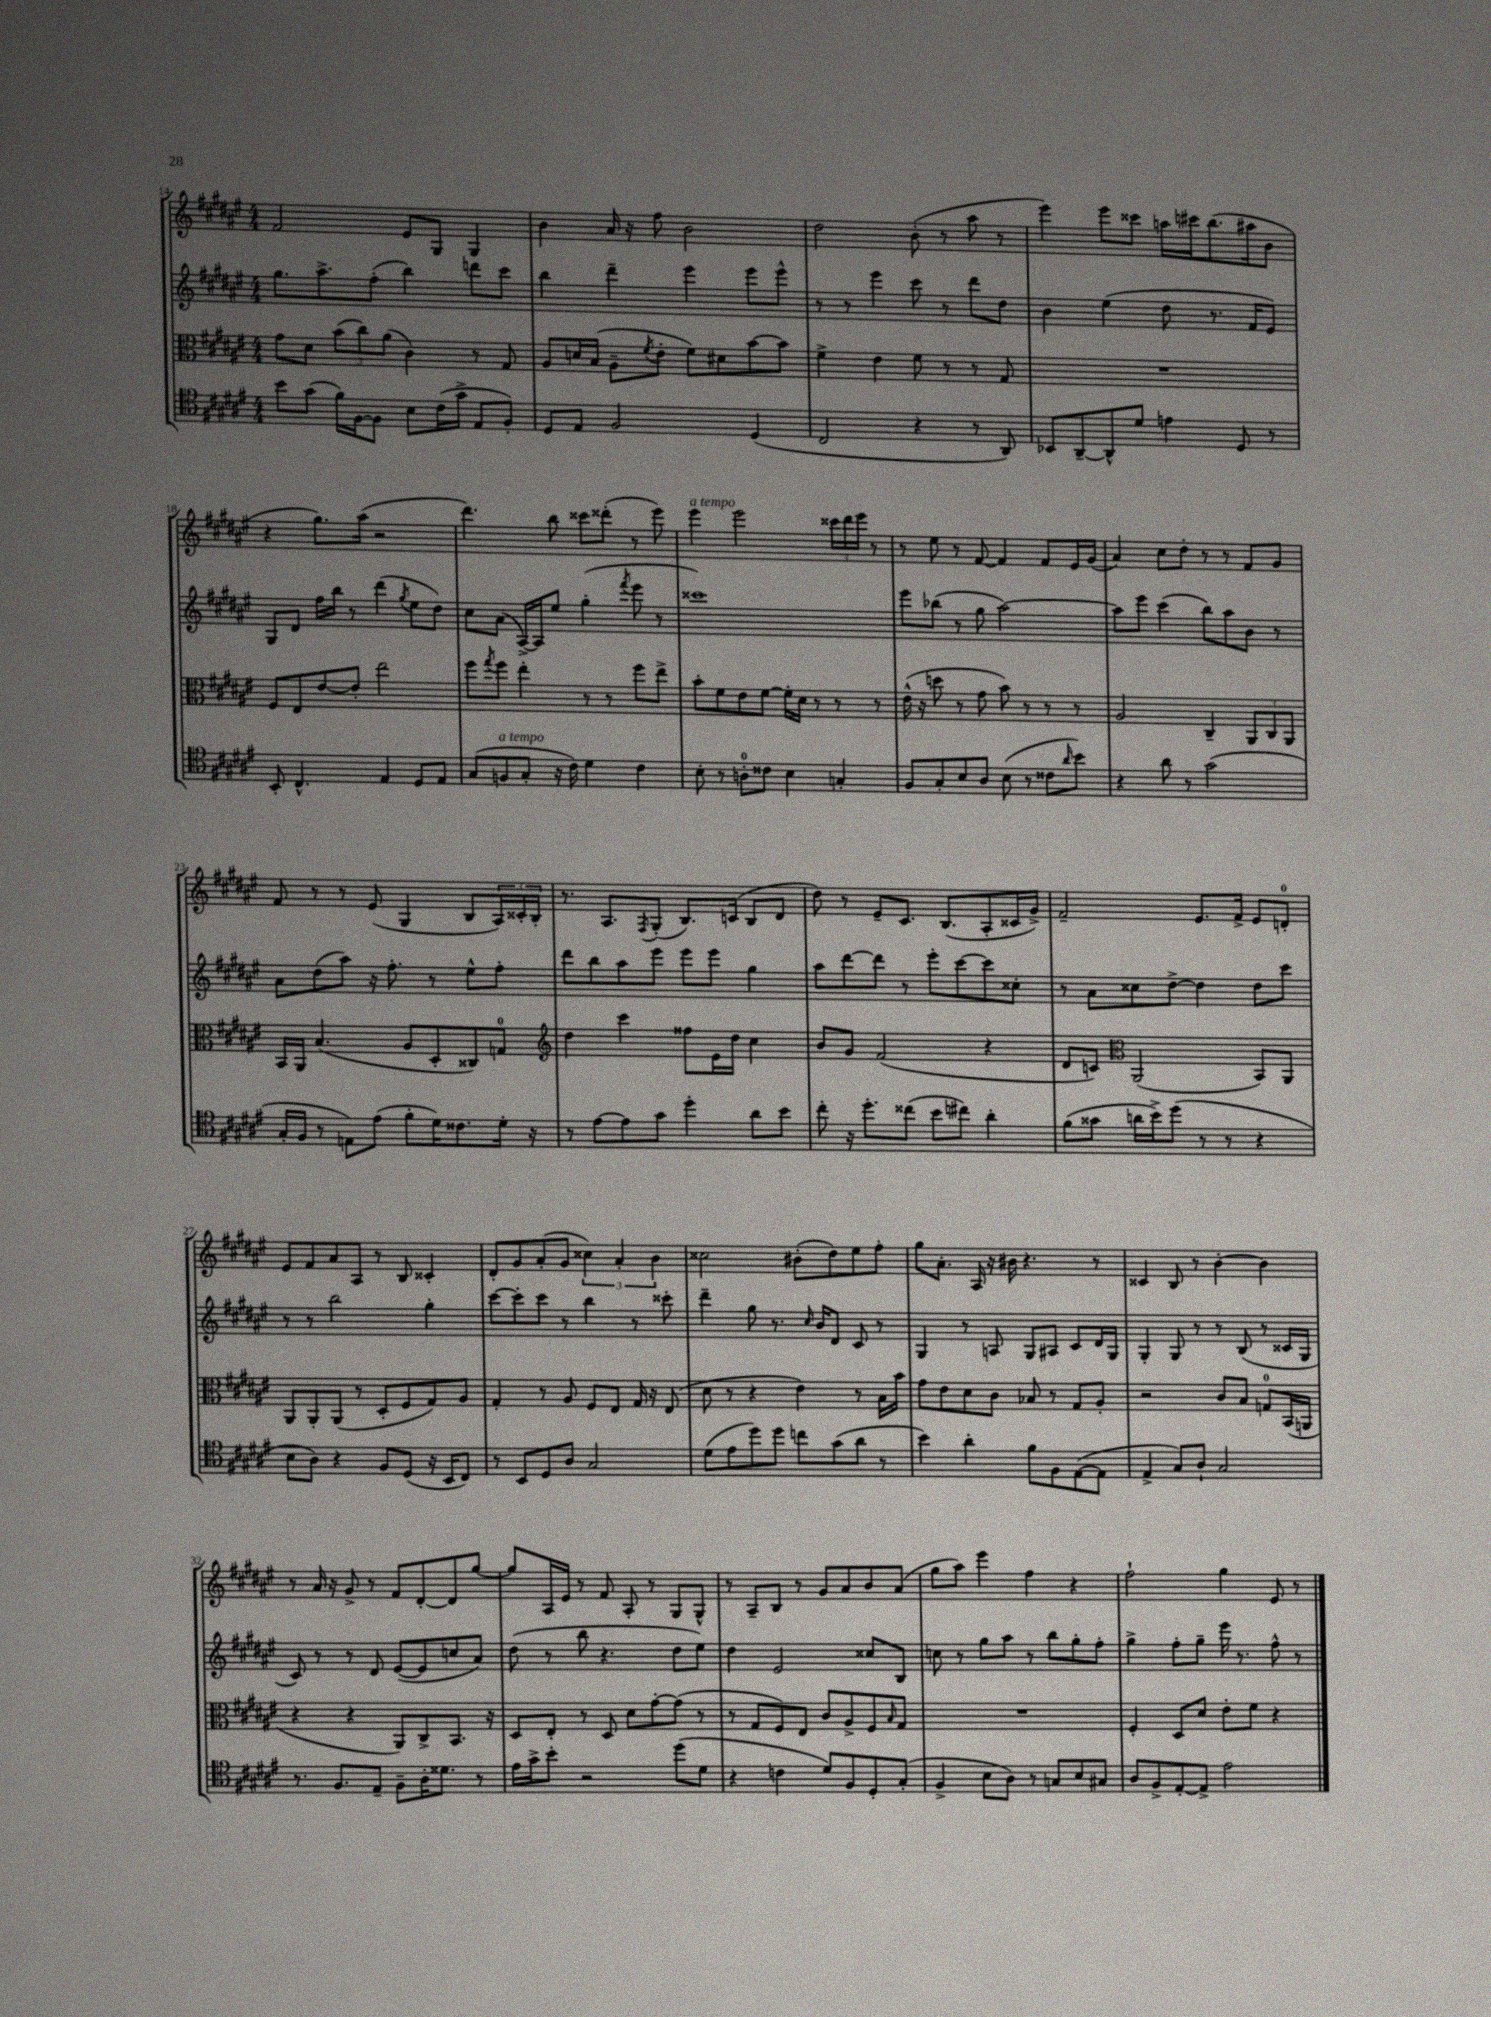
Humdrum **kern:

**kern	**kern	**kern	**kern
*part4	*part3	*part2	*part1
*staff4	*staff3	*staff2	*staff1
*clefC4	*clefC3	*clefG2	*clefG2
*k[f#c#g#d#a#e#]	*k[f#c#g#d#a#e#]	*k[f#c#g#d#a#e#]	*k[f#c#g#d#a#e#]
*M4/4	*M4/4	*M4/4	*M4/4
=14	=14	=14	=14
8b\L	8g#\L	8.gg#\L	2f#/
(8g#\J	8d#\J	.	.
.	.	8.aa#^\	.
16f#\LL)	(12b\L	.	.
[16F#\J	.	.	.
.	12cc#\)	.	.
8F#\J]	.	(8ff#'\J	.
.	(12a#\J	.	.
8B\L	4c#\)	4bb\)	8e#/L
(16c#\L	.	.	8G#/J
16g#^\JJ	.	.	.
8E#/L	8r	8dddn\L	4G#/
8F#'/J)	8G#/	8ccc#\J	.
=15	=15	=15	=15
8D#/L	8A#/L	4bb\	4b\
8E#/J	16dn/L	.	.
.	(16B/JJ	.	.
2F#/	8A#~\L	4ddd#~\	16a#/
.	.	.	16r
.	8qf#/	.	.
.	8e#'\J	.	8ff#\
.	8f#\L)	4eee#\	2b\
.	8d#X\	.	.
(4D#/	[8b\	8eee#\L	.
.	8b\J]	8eee#^^\J	.
=16	=16	=16	=16
2C#/	4f#^\	8r	2dd#\
.	.	8r	.
.	4e#\	4eee#\	.
4r	8f#\	8ccc#\	(8b'\
.	8r	8r	8r
8r	8r	8ddd#\L	8aa#\
8AA#/)	8G#/	8dd#\J	8r
=17	=17	=17	=17
8BB-X/L	1r	4b\	4eee#\)
[8AA#~/	.	.	.
8AA#^^/]	.	(4ee#\	8eee#\L
8d#/J	.	.	8ccc##X\J
4en\	.	8dd#\	16aan\LL
.	.	.	16ccc#X\J
.	.	8.r	(8.bb\
8D#/	.	.	.
.	.	16f#/KL	16aa#X\k
8r	.	8e#/J)	8b\J
!!LO:LB:g=z
=18	=18	=18	=18
8BB'/	8F#/L	8G#/L	4r
4.C#^^/	8E#/	8d#/J	.
.	[8e#/	16ff#\LL	8.gg#\L)
.	.	16bb\JJ	.
.	8e#'/J]	8r	.
.	.	.	(16aa#\Jk
4E#/	2ee#\	(4ddd#\	2r
.	.	8qgg#/	.
8D#/L	.	8ee#\L	.
8E#/J	.	8dd#\J)	.
=19	=19	=19	=19
(8G#/L	8ff#\L	8cc#\L	4.ddd#\)
.	8qgg#/	.	.
!LO:TX:a:i:t=a tempo	!	!	!
8Fn/	8ff#\J	(8a#\J	.
8G#'/J	4ee#'\	[16A#^/LL)	.
.	.	16A#/J]	.
16r	.	8ee#/J	8bb\
16c#\)	.	.	.
4d#\	8r	(4gg#'\	8ccc##X\L
.	8r	.	(8ddd##X'\J
.	.	8qfff#/	.
4c#\	8ff#\L	8eee#\	8r
.	8ee#^\J	8r	8eee#\)
=20	=20	=20	=20
!	!	!	!LO:TX:a:i:t=a tempo
8B'\	8b'\L	1ccc##X)	4eee#\
8r	8f#\	.	.
8An'\L	8e#\	.	2eee#\
8c##X\J	[8f#\J	.	.
4B\	16f#'\LL]	.	.
.	16d#\JJ	.	.
.	8r	.	.
4Gn'/	8r	.	24ccc##X\LL
.	.	.	24ddd#\
.	.	.	24eee#\JJ
.	8r	.	8r
=21	=21	=21	=21
8F#/L	(16e#^^\	8eee#\L	8r
.	16r	.	.
8G#'/	8ddn\	(8bb-X\J	8ee#\
8B/	8r	8r	8r
8A#/J	8g#\	8gg#\	[8f#/
(8B\	8b\)	[2aa#\)	4f#/]
8r	8r	.	.
8c##X\L	8r	.	8f#/L
16qqa#/	.	.	.
8b\J)	8r	.	16e#/L
.	.	.	(16g#/JJ
=22	=22	=22	=22
4r	2A#/	8aa#\L]	4a#/)
.	.	8eee#\J	.
8a#\	.	(4ccc#\	8cc#\L
8r	.	.	8dd#'\J
(2g#\	4C#~/	8bb\L)	8r
.	.	8aa#\	8r
.	12AA#/L	8b\J	8f#/L
.	12C#/	.	.
.	.	8r	8g#/J
.	12AA#/J	.	.
!!LO:LB:g=z
=23	=23	=23	=23
16G#'/LL	16BB/LL	8a#\L	8f#/
16F#/JJ	16AA#/JJ	.	.
8r	(4.B/	(8dd#\	8r
8En\L)	.	8aa#\J)	8r
(8e#\J	.	16r	(8e#/
.	.	8.ff#'\	.
8f#'\L	8A#/L	.	4G#/
16d#\K)	8D#'/	8r	.
8.c##X\	.	.	.
.	8C##X/)	8ee#^^\L	8B/L
16d#'\Jk	8Gn/J	8ff#'\J	24A#/L)
.	.	.	24c##X'/
16r	.	.	.
.	.	.	24B'/JJ
=24	=24	=24	=24
*	*clefG2	*	*
8r	4dd#\	8ddd#\L	8.r
[8e#\L	.	8bb\	.
.	.	.	8.A#/L
8e#\]	4ccc#\	8aa#\	.
.	.	.	8qF#/
8g#\J	.	8eee#\J	(8G#'/J
4dd#'\	8ff##X\L	8eee#\L	8.B/L)
.	16e#\L	8eee#\J	.
.	16dd#\JJ	.	(16cn/Jk
8a#\L	4cc#\	4gg#\	8B/L
8b\J	.	.	8d#/J
=25	=25	=25	=25
8cc#'\	8b/L	8aa#\L	8dd#\)
16r	8g#/J	[8ddd#\	8r
8.dd#'\L	.	.	.
.	(2f#/	8ddd#\J]	8e#~/L
(8cc##X\J	.	8r	8.c#/J
8b\L	.	8eee#'\L	.
.	.	.	(8.B/L
8cc#X\J)	.	[8ccc#\	.
4a#'\	4r	8ccc#\]	8A#'/
.	.	8cc##X'\J	16c##X/L
.	.	.	16g#^/JJ)
=26	=26	=26	=26
(8f#\L	8d#/L	8r	2f#~/
8g##X\J	8cn/J)	8a#\L	.
*	*clefC3	*	*
16an\LL	(2AA#/	8cc##X\	.
16b^\J)	.	.	.
(8dd#\J	.	[8dd#^\J	.
8r	.	4dd#\]	8.e#/L
8r	.	.	.
.	.	.	16f#^/Jk
4r	8BB/L)	8dd#\L	8e#/L
.	8AA#/J	8ccc#\J	8dn'/J
!!LO:LB:g=z
=27	=27	=27	=27
8B\L	8AA#/L	8r	8e#/L
8A#\J)	8AA#'/	8r	8f#/
4r	(8AA#/J	2bb\	8a#/
.	8r	.	8A#/J
8F#/L	8D#'/L	.	8r
(8D#/J	8F#/	.	8B/
16r	8G#/)	4gg#'\	4c##X'/
16BB/KL	.	.	.
8C#/J)	8A#/J	.	.
=28	=28	=28	=28
8r	4G#'/	[8ccc#\L	8d#'/L
8BB/L	.	8ccc#'\]	8g#/
8D#/	8r	8ccc#\J	(8a#'/
8A#/J	8A#/	8r	8g#/J
2G#/	8F#/L	4bb\	6cc##X\)
.	8E#/J	.	.
.	.	.	6a#'/
.	16G#/	8r	.
.	16r	.	.
.	.	.	6b\
.	(8E#/	8ccc##X'\	.
=29	=29	=29	=29
(8d#\L	8d#\	4ddd#~\	2cc##X\
8e#\	8r	.	.
8dd#\)	4r	8gg#\	.
8dd#\J	.	8.r	.
8ccn\L	4e#\)	.	(8b#X'\L
.	.	16qqcc#/	.
.	.	16b/KL	.
(8g#\	.	8d#/J	8dd#\)
8a#\J	8r	8c#/	8ee#\
8r	16B\LL	8r	8ff#'\J
.	16b\JJ	.	.
=30	=30	=30	=30
4b\)	8g#\L	4G#/	8gg#\L
.	8e#\	.	8.a#'\J
4a#'\	8d#\	8r	.
.	.	.	16A#/
.	8c#\J	8An/	16r
.	.	.	16b#X\
8f#\L	8B-X/	8G#/L	4.r
8F#\	8r	8A#X/J	.
([8E#\	8G#/L	8c#/L	.
8E#\J]	8A#'/J	16d#/L	8r
.	.	16G#/JJ	.
=31	=31	=31	=31
4E#^/	2r	4G#'/	4c##X/
8G#/L)	.	8G#/	8B/
8A#`/J	.	8r	8r
2G#/	8c#/L	8r	[4b'\
.	8B/J	(8B/	.
.	8Gn/L	8r	4b\]
.	(16BB/L	16c##X/LL	.
.	16AAn/JJ	16G#/JJ	.
!!LO:LB:g=z
=32	=32	=32	=32
8.r	4r	8c#/)	8r
.	.	8r	16a#/
8.F#/L	.	.	16r
.	4r	8r	8g#^/
8E#~/J	.	8d#/	8r
8F#~\L	8AA#/L)	([8e#/L	8f#/L
16A#'\K	8C#^/	8e#/]	[8d#'/
8.d##X\J	.	.	.
.	8.BB/J	8ccn/	8d#/]
8r	.	8a#/J)	[8gg#/J
.	16r	.	.
=33	=33	=33	=33
16e#\LL	8D#/L	(8dd#\	8gg#/L]
16g#^\J	.	.	.
8b'\J	8E#'/J	8r	16A#/L
.	.	.	16e#/JJ
2r	8r	8bb\	8r
.	8D#/	4.r	8f#/
.	8d#\L	.	8A#'/
.	[8g#'\	.	8r
(8dd#\L	(8g#\J]	8dd#\L	8G#/L
8d#\J	8r	8ee#\J)	8G#^^/J
=34	=34	=34	=34
4r	8r	4dd#\	8r
.	8G#/L	.	8A#~/L
4cn\	8F#/)	2e#/	8B/J
.	8E#/J	.	8r
8d#/L)	8c#/L	.	8g#/L
8F#/	8A#^/	.	8a#/
8D#'/	8F#/	8cc##X/L	8b/
.	16qqB/	.	.
(8G#'/J	8G#/J	8B/J	(8a#/J
=35	=35	=35	=35
4F#^/	1r	8ccn\	8gg#\L
.	.	8r	8aa#\J)
8B\L	.	8gg#\L	4eee#\
8A#\J)	.	8aa#\J	.
8r	.	8r	4ff#\
8Gn/L	.	8bb\L	.
8B/	.	8gg#'\	4r
8G#X/J	.	8ff#'\J	.
=36	=36	=36	=36
8A#/L	4F#'/	4gg#^\	2ff#`\
8F#^/	.	.	.
[8E#'/	8D#/L	8ff#'\L	.
8E#^/J]	8d#/J	8gg#~\J	.
2e#\	8e#'\L	16eee#\	4gg#\
.	.	8.r	.
.	8f#\J	.	.
.	4r	8ff#^^\	8e#/
.	.	8r	8r
==	==	==	==
*-	*-	*-	*-
